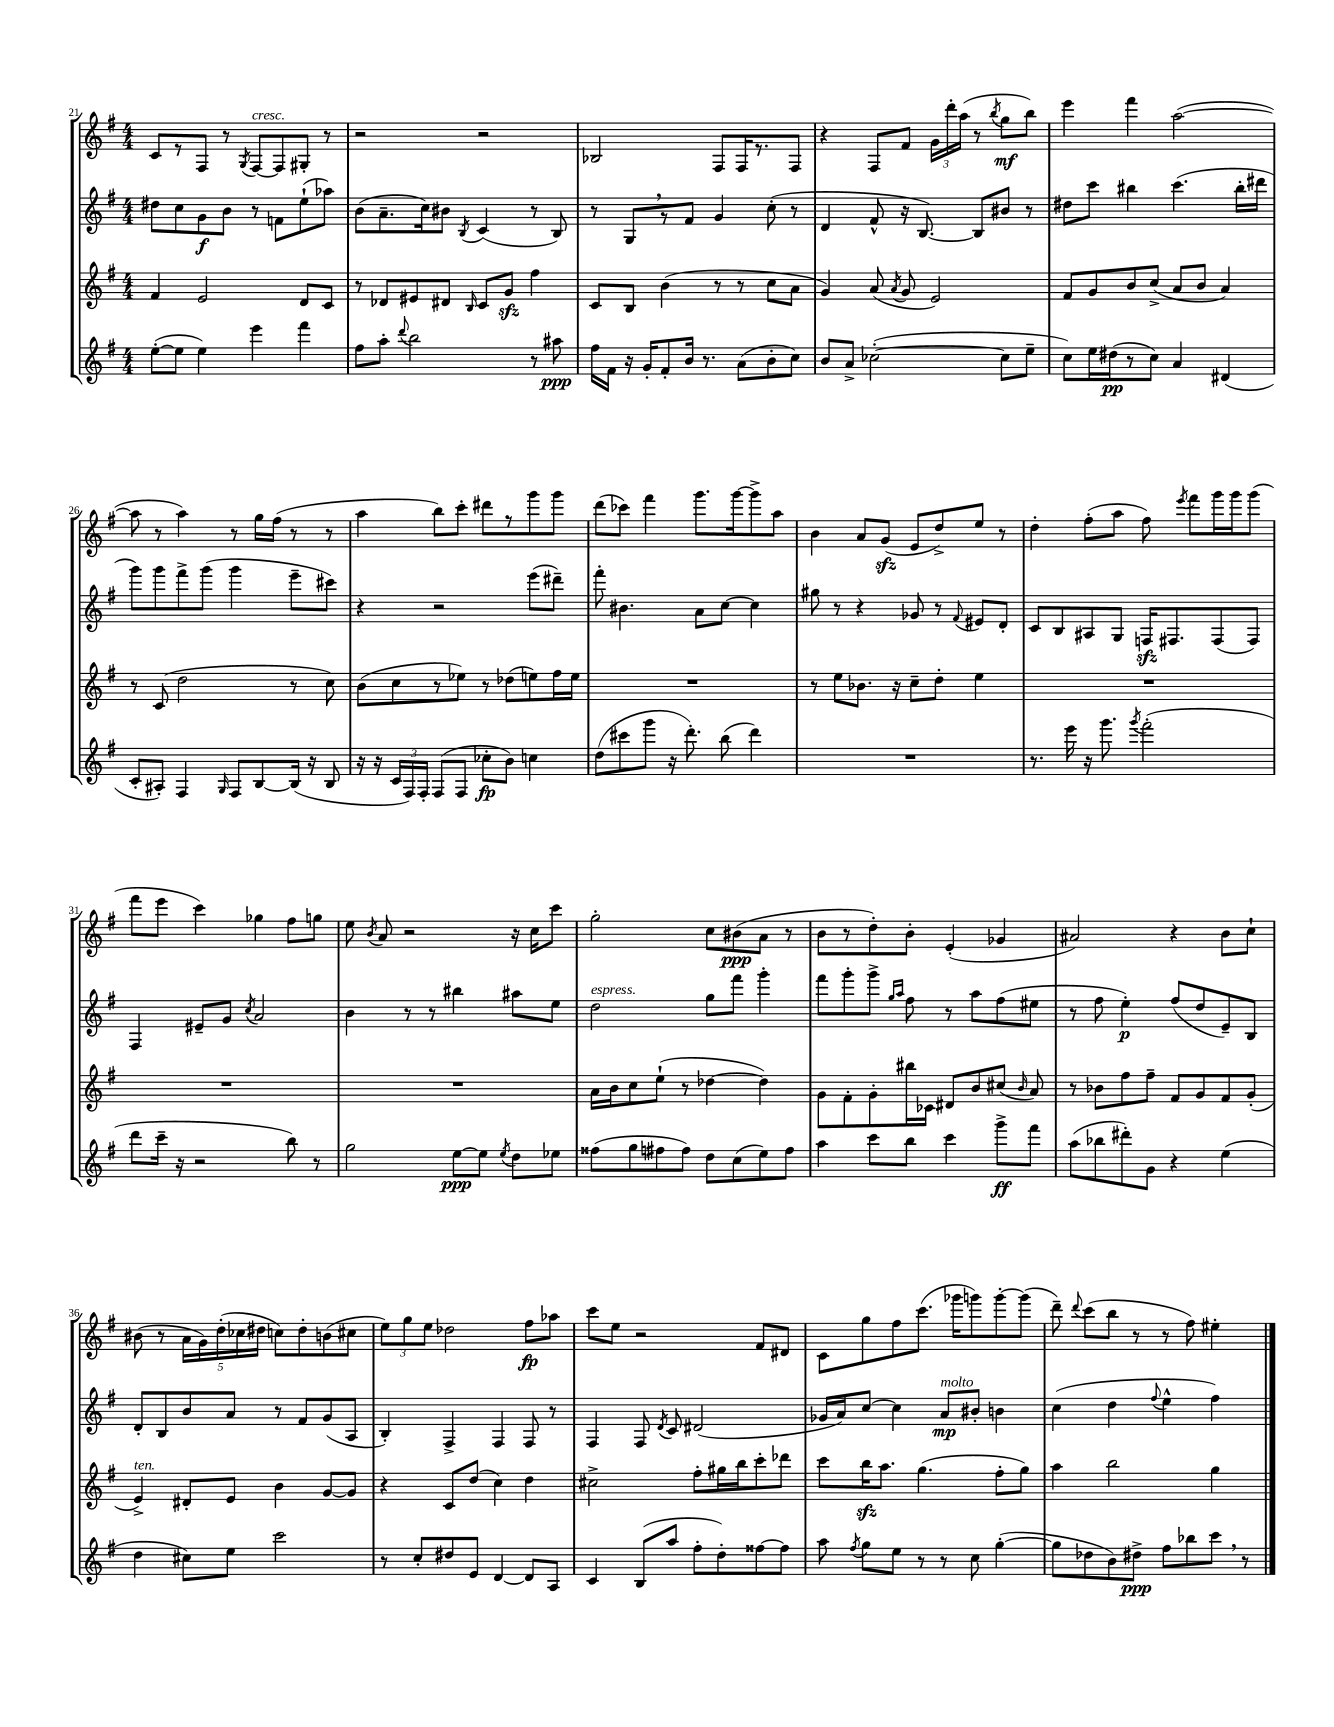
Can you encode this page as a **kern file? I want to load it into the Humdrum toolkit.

**kern	**kern	**kern	**kern
*staff4	*staff3	*staff2	*staff1
*clefG2	*clefG2	*clefG2	*clefG2
*k[f#]	*k[f#]	*k[f#]	*k[f#]
*M4/4	*M4/4	*M4/4	*M4/4
([8ee'	4f#	8dd#	8c
8ee]	.	8cc	8r
4ee)	2e	8g	8F#
.	.	8b	8r
.	.	.	8qG
4eee	.	8r	[8F#
.	.	8f	8F#]
4fff#	8d	(8ee`	8G#'
.	8c	8aa-)	8r
=	=	=	=
8ff#	8r	(8b	2r
8aa'	8d-	8.a~	.
8qqddd	.	.	.
2bb	8e#	.	.
.	.	16cc)	.
.	8d#	8b#	.
.	16qqB	8qB	.
.	8c	(4c	2r
.	8g	.	.
8r	4ff#	8r	.
8aa#	.	8B)	.
=	=	=	=
16ff#	8c	8r	2B-
16f#	.	.	.
16r	8B	8G	.
16g'	.	.	.
8f#'	(4b	8r	.
16b	.	8f#	.
8.r	.	.	.
.	8r	4g	8F#
(8a	8r	.	16F#
.	.	.	8.r
8b'	8cc	(8cc'	.
8cc)	8a	8r	8F#
=	=	=	=
8b	4g)	4d	4r
8a^	.	.	.
([2cc-'	(8a	8f#^^	8F#
.	8qa	.	.
.	8g	16r	8f#
.	.	[8.B)	.
.	2e)	.	24g
.	.	.	24ddd'
.	.	.	(24aa
.	.	8B]	8r
.	.	.	8qbb
8cc-]	.	8b#	8gg
8ee~	.	8r	8bb)
=	=	=	=
8cc)	8f#	8dd#	4eee
16ee	8g	8ccc	.
(16dd#	.	.	.
8r	8b	4bb#	4fff#
8cc)	(8cc^	.	.
4a	8a	(4.ccc	([2aa
.	8b	.	.
(4d#	4a)	.	.
.	.	16bb#'	.
.	.	16ddd#	.
=	=	=	=
8c'	8r	8ggg)	8aa]
8A#')	(8c	8ggg	8r
4F#	2dd	8fff#^	4aa)
.	.	(8ggg	.
16qqG	.	.	.
8F#	.	4ggg	8r
[8B	.	.	16gg
.	.	.	(16ff#
(16B]	8r	8eee~	8r
16r	.	.	.
8B	8cc)	8ccc#)	8r
=	=	=	=
16r	(8b	4r	4aa
16r	.	.	.
24c	8cc	.	.
24F#)	.	.	.
24F#'	.	.	.
(8F#	8r	2r	8bb)
8F#	8ee-)	.	8ccc'
8cc-'	8r	.	8ddd#
8b)	(8dd-	.	8r
4cc	8ee)	(8eee	8ggg
.	16ff#	8ddd#~)	8ggg
.	16ee	.	.
=	=	=	=
(8dd	1r	8fff#'	(8ddd
8ccc#	.	4.b#	8ccc-)
8ggg	.	.	4fff#
16r	.	.	.
8.ddd')	.	.	.
.	.	8a	8.ggg
(8bb	.	[8cc	.
.	.	.	[16ggg
4ddd)	.	4cc]	8ggg^]
.	.	.	8aa
=	=	=	=
1r	8r	8gg#	4b
.	8ee	8r	.
.	8.b-	4r	8a
.	.	.	(8g
.	16r	.	.
.	8cc~	8g-	8e
.	8dd'	8r	8dd^)
.	.	8qqf#	.
.	4ee	8e#	8ee
.	.	8d'	8r
=	=	=	=
8.r	1r	8c	4dd'
.	.	8B	.
16eee	.	.	.
16r	.	8A#	(8ff#'
8.ggg	.	.	.
.	.	8G	8aa
8qggg	.	.	.
(2fff#'	.	16F	8ff#)
.	.	8.F#	.
.	.	.	8qeee
.	.	.	8fff#
.	.	(8F#	16ggg
.	.	.	16ggg
.	.	8F#)	(8ggg
=	=	=	=
8ddd	1r	4F#	8fff#
16ccc~	.	.	8eee
16r	.	.	.
2r	.	8e#~	4ccc)
.	.	8g	.
.	.	8qcc	.
.	.	2a	4gg-
8bb)	.	.	8ff#
8r	.	.	8gg
=	=	=	=
2gg	1r	4b	8ee
.	.	.	8qb
.	.	.	8a
.	.	8r	2r
.	.	8r	.
[8ee	.	4bb#	.
8ee]	.	.	.
8qee	.	.	.
8dd	.	8aa#	16r
.	.	.	16cc
8ee-	.	8ee	8ccc
=	=	=	=
(8ff##	16a	2dd	2gg'
.	16b	.	.
8gg	8cc	.	.
8ff#	(8ee`	.	.
8ff#)	8r	.	.
8dd	[4dd-	8gg	8cc
(8cc	.	8fff#	(8b#
8ee)	4dd-])	4ggg'	8a
8ff#	.	.	8r
=	=	=	=
4aa	8g	8fff#	8b
.	8f#'	8ggg'	8r
8ccc	8g'	8ggg^	8dd')
.	.	16qqgg	.
.	.	16qqaa	.
8bb	16bb#	8ff#	8b'
.	16c-	.	.
4ccc	8d#	8r	(4e'
.	8b	8aa	.
8ggg^	(8cc#	(8ff#	4g-
.	16qqb	.	.
8fff#	8a)	8ee#	.
=	=	=	=
(8aa	8r	8r	2a#)
8bb-	8b-	8ff#	.
8ddd#')	8ff#	4ee')	.
8g	8ff#~	.	.
4r	8f#	(8ff#	4r
.	8g	8dd	.
(4ee	8f#	8e~)	8b
.	(8g'	8B	8cc`
=	=	=	=
4dd	4e^)	8d'	(8b#
.	.	8B	8r
8cc#)	8d#'	8b	20a
.	.	.	20g)
.	.	.	(20dd'
8ee	8e	8a	.
.	.	.	20cc-
.	.	.	20dd#
2ccc	4b	8r	8cc)
.	.	8f#	8dd#'
.	[8g	(8g	(8b
.	8g]	8A	8cc#
=	=	=	=
8r	4r	4B')	12ee)
.	.	.	12gg
8cc'	.	.	.
.	.	.	12ee
8dd#	8c	4F#^	2dd-
8e	(8dd	.	.
[4d	4cc)	4F#	.
8d]	4dd	8F#	8ff#
8A	.	8r	8aa-
=	=	=	=
4c	2cc#^	4F#	8ccc
.	.	.	8ee
(8B	.	8F#	2r
.	.	8qd	.
8aa	.	8c	.
8ff#'	8ff#'	(2d#	.
8dd')	16gg#	.	.
.	16bb	.	.
[8ff##	8ccc'	.	8f#
8ff##]	8ddd-	.	8d#
=	=	=	=
8aa	8ccc	16g-	8c
.	.	16a)	.
8qff#	.	.	.
8gg	16bb	[8cc	8gg
.	8.aa	.	.
8ee	.	4cc]	8ff#
8r	(4.gg	.	(8.ccc
8r	.	8a	.
.	.	.	16ggg-
8cc	.	8b#'	8ggg)
([4gg'	8ff#'	4b	[8ggg'
.	8gg)	.	(8ggg]
=	=	=	=
8gg]	4aa	(4cc	8ddd~)
.	.	.	8qqddd
8dd-	.	.	(8ccc
8b)	2bb	4dd	8bb
8dd#^	.	.	8r
.	.	8qqff#	.
8ff#	.	4ee^^	8r
8bb-	.	.	8ff#)
8ccc	4gg	4ff#)	4ee#'
8r	.	.	.
==	==	==	==
*-	*-	*-	*-
